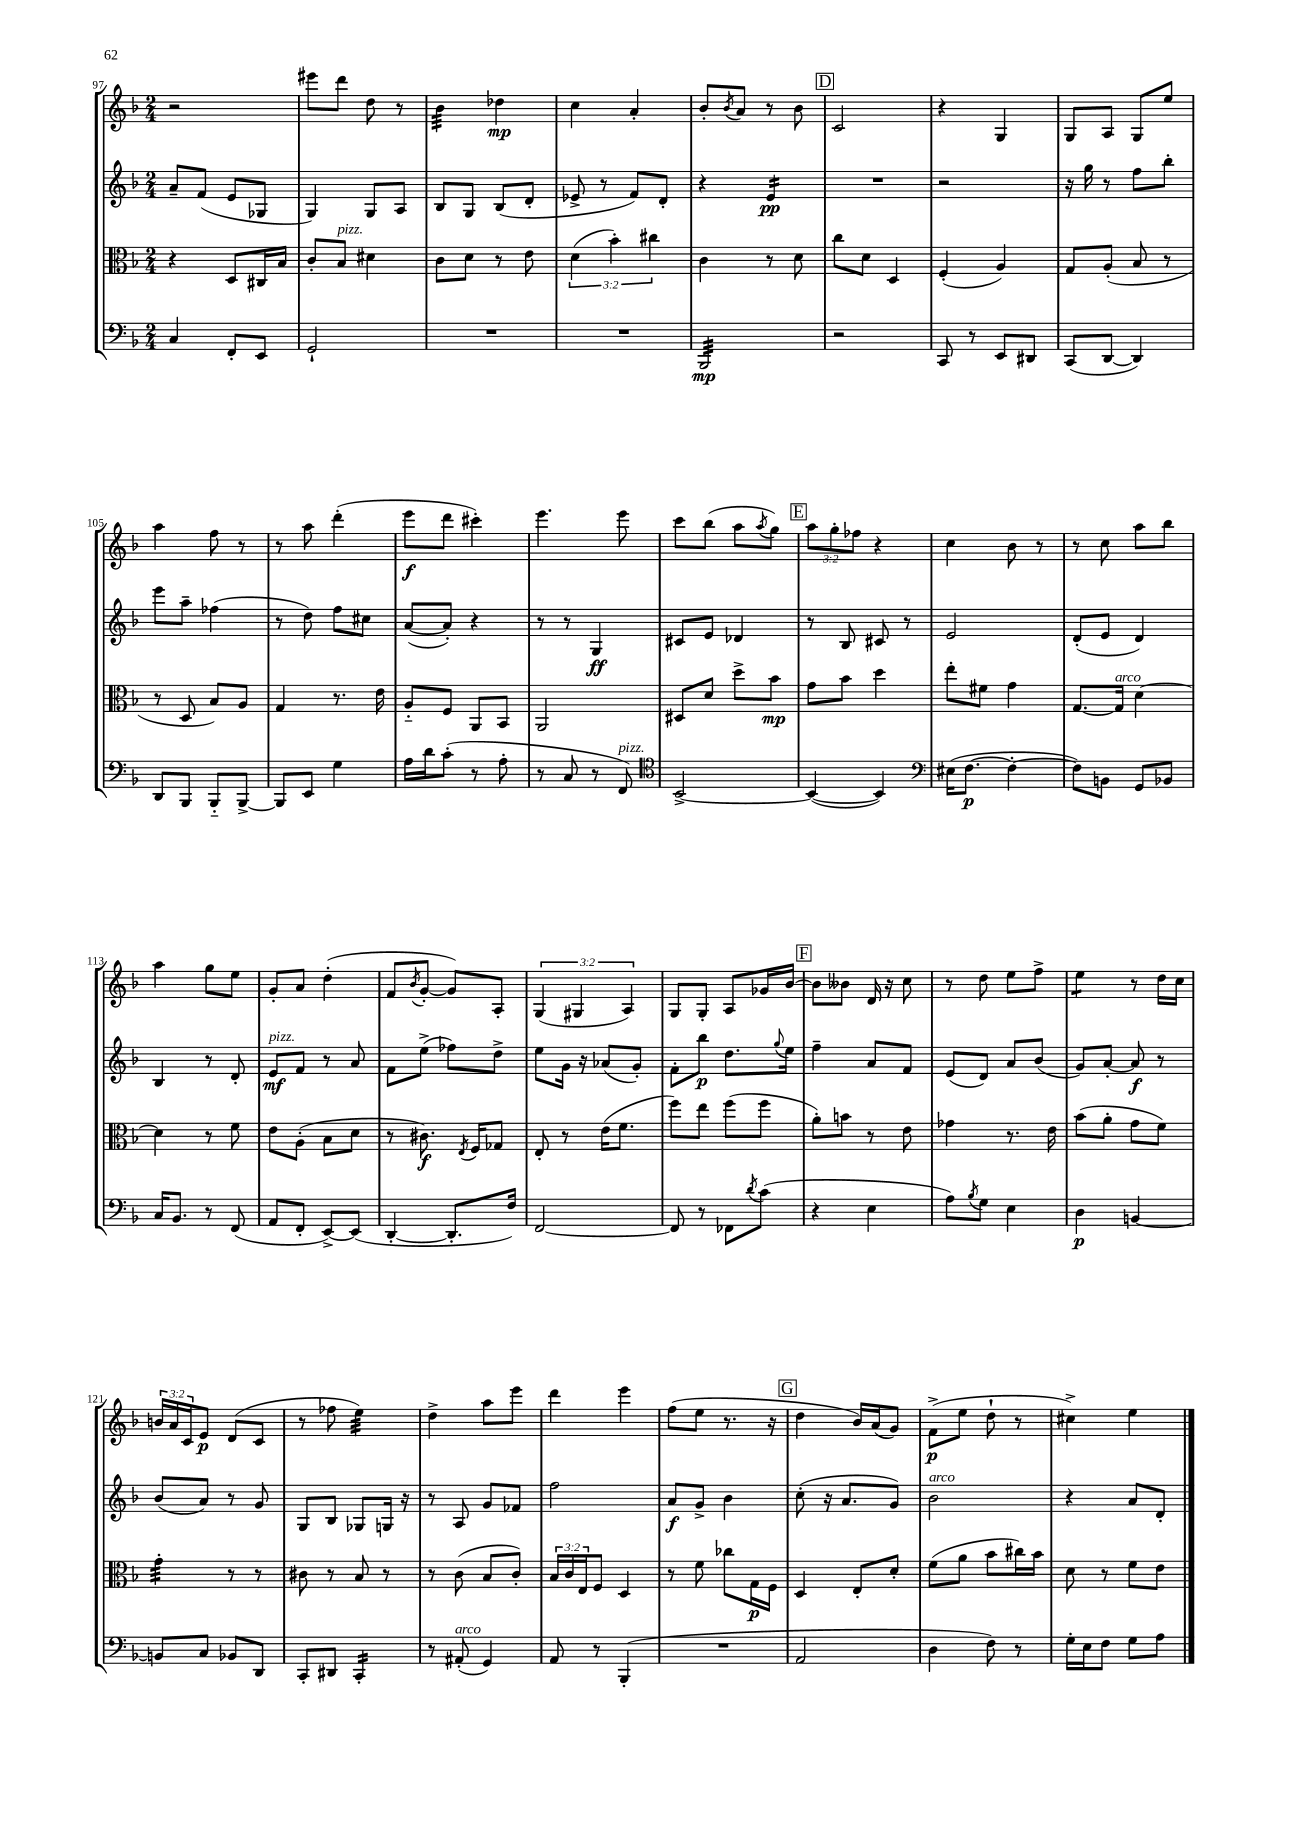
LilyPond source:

<<
\new StaffGroup <<
\new Staff = "s0" {
    \clef treble \key f \major \numericTimeSignature \time 2/4 \override Staff.TupletNumber.text = #tuplet-number::calc-fraction-text
    r2 |
    eis'''8 d'''8 d''8 r8 |
    bes'4:32 des''4\mp |
    c''4 a'4-. |
    bes'8-. \acciaccatura { bes'8 } a'8 r8 bes'8 |
    \mark \markup { \box "D" } c'2 |
    r4 g4 |
    g8 a8 g8 e''8 |
    a''4 f''8 r8 |
    r8 a''8 d'''4-.( |
    e'''8\f d'''8 cis'''4-.) |
    e'''4. e'''8 |
    c'''8 bes''8( a''8 \acciaccatura { a''8 } g''8) |
    \mark \markup { \box "E" } \tuplet 3/2 { a''8 g''8-. fes''8 } r4 |
    c''4 bes'8 r8 |
    r8 c''8 a''8 bes''8 |
    a''4 g''8 e''8 |
    g'8-. a'8 d''4-.( |
    f'8 \acciaccatura { bes'8 } g'8~-. g'8) a8-. |
    \tuplet 3/2 { g4( gis4 a4) } |
    g8 g8-. a8 ges'16 bes'16~ |
    \mark \markup { \box "F" } bes'8 beses'8 d'16 r16 c''8 |
    r8 d''8 e''8 f''8-> |
    e''4:8 r8 d''16 c''16 |
    \tuplet 3/2 { b'16 a'16 c'16 } e'8\p d'8( c'8 |
    r8 fes''8 e''4:32) |
    d''4-> a''8 e'''8 |
    d'''4 e'''4 |
    f''8( e''8 r8. r16 |
    \mark \markup { \box "G" } d''4 bes'16) a'16( g'8) |
    f'8->\p( e''8 d''8-! r8 |
    cis''4->) e''4 \bar "|." |
}
\new Staff = "s1" {
    \clef treble \key f \major \numericTimeSignature \time 2/4
    a'8-- f'8( e'8 ges8 |
    g4) g8 a8 |
    bes8 g8 bes8( d'8-. |
    ees'8-> r8 f'8) d'8-. |
    r4 e'4:16\pp |
    \mark \markup { \box "D" } R2 |
    r2 |
    r16 g''16 r8 f''8 bes''8-. |
    e'''8 a''8-- fes''4( |
    r8 d''8) f''8 cis''8 |
    a'8~( a'8-.) r4 |
    r8 r8 g4\ff |
    cis'8 e'8 des'4 |
    \mark \markup { \box "E" } r8 bes8 cis'8 r8 |
    e'2 |
    d'8-.( e'8 d'4) |
    bes4 r8 d'8-. |
    e'8\mf^\markup { \italic "pizz." } f'8 r8 a'8 |
    f'8 e''8->( fes''8) d''8-> |
    e''8 g'16 r16 aes'8( g'8-.) |
    f'8-. bes''8\p d''8. \appoggiatura { g''8 } e''16 |
    \mark \markup { \box "F" } f''4-- a'8 f'8 |
    e'8( d'8) a'8 bes'8( |
    g'8) a'8~-. a'8\f r8 |
    bes'8( a'8) r8 g'8 |
    g8 bes8 ges8 g16 r16 |
    r8 a8 g'8 fes'8 |
    f''2 |
    a'8\f g'8-> bes'4 |
    \mark \markup { \box "G" } c''8-.( r16 a'8. g'8) |
    bes'2^\markup { \italic "arco" } |
    r4 a'8 d'8-. \bar "|." |
}
\new Staff = "s2" {
    \clef alto \key f \major \numericTimeSignature \time 2/4 \override Staff.TupletNumber.text = #tuplet-number::calc-fraction-text
    r4 d8 cis16 bes16 |
    c'8-. bes8^\markup { \italic "pizz." } dis'4 |
    c'8 d'8 r8 e'8 |
    \tuplet 3/2 { d'4( bes'4-.) cis''4 } |
    c'4 r8 d'8 |
    \mark \markup { \box "D" } c''8 d'8 d4 |
    f4-.( a4) |
    g8 a8-.( bes8 r8 |
    r8 d8 bes8) a8 |
    g4 r8. e'16 |
    a8-_ f8 a,8 bes,8 |
    a,2 |
    dis8 d'8 d''8-> bes'8\mp |
    \mark \markup { \box "E" } g'8 bes'8 d''4 |
    e''8-. fis'8 g'4 |
    g8.~ g16^\markup { \italic "arco" } d'4~ |
    d'4 r8 f'8 |
    e'8 a8-.( bes8 d'8 |
    r8 cis'8.\f) \acciaccatura { e8 } f16 ges8 |
    e8-. r8 e'16( f'8. |
    f''8) e''8 f''8( f''8 |
    \mark \markup { \box "F" } a'8-.) b'8 r8 e'8 |
    ges'4 r8. e'16 |
    bes'8( a'8-. g'8 f'8) |
    g'4:32-. r8 r8 |
    cis'8 r8 bes8 r8 |
    r8 c'8( bes8 c'8-.) |
    \tuplet 3/2 { bes16 c'16 e16 } f8 d4 |
    r8 f'8 ces''8 g16\p f16 |
    \mark \markup { \box "G" } d4 e8-. d'8-. |
    f'8( a'8 bes'8 cis''16) bes'16 |
    d'8 r8 f'8 e'8 \bar "|." |
}
\new Staff = "s3" {
    \clef bass \key f \major \numericTimeSignature \time 2/4
    c4 f,8-. e,8 |
    g,2-! |
    R2 |
    R2 |
    bes,,2:32\mp |
    \mark \markup { \box "D" } r2 |
    c,8 r8 e,8 dis,8 |
    c,8( d,8~ d,4) |
    d,8 bes,,8 bes,,8-_ bes,,8~-> |
    bes,,8 e,8 g4 |
    a16 d'16 c'8-.( r8 a8-. |
    r8 c8 r8 f,8^\markup { \italic "pizz." }) |
    \clef tenor bes,2~-> |
    \mark \markup { \box "E" } bes,4~( bes,4) |
    \clef bass eis16( f8.~\p f4~-. |
    f8) b,8 g,8 bes,8 |
    c16 bes,8. r8 f,8( |
    a,8 f,8-. e,8~->) e,8( |
    d,4~-. d,8.-. f16) |
    f,2~ |
    f,8 r8 fes,8 \acciaccatura { d'8 } c'8( |
    \mark \markup { \box "F" } r4 e4 |
    a8) \acciaccatura { bes8 } g8 e4 |
    d4\p b,4~ |
    b,8 c8 bes,8 d,8 |
    c,8-. dis,8 c,4:16-. |
    r8 ais,8-.^\markup { \italic "arco" }( g,4) |
    a,8 r8 bes,,4-.( |
    R2 |
    \mark \markup { \box "G" } a,2 |
    d4 f8) r8 |
    g16-. e16 f8 g8 a8 \bar "|." |
}
>>
>>
\layout { \context { \Score currentBarNumber = #97 } }
